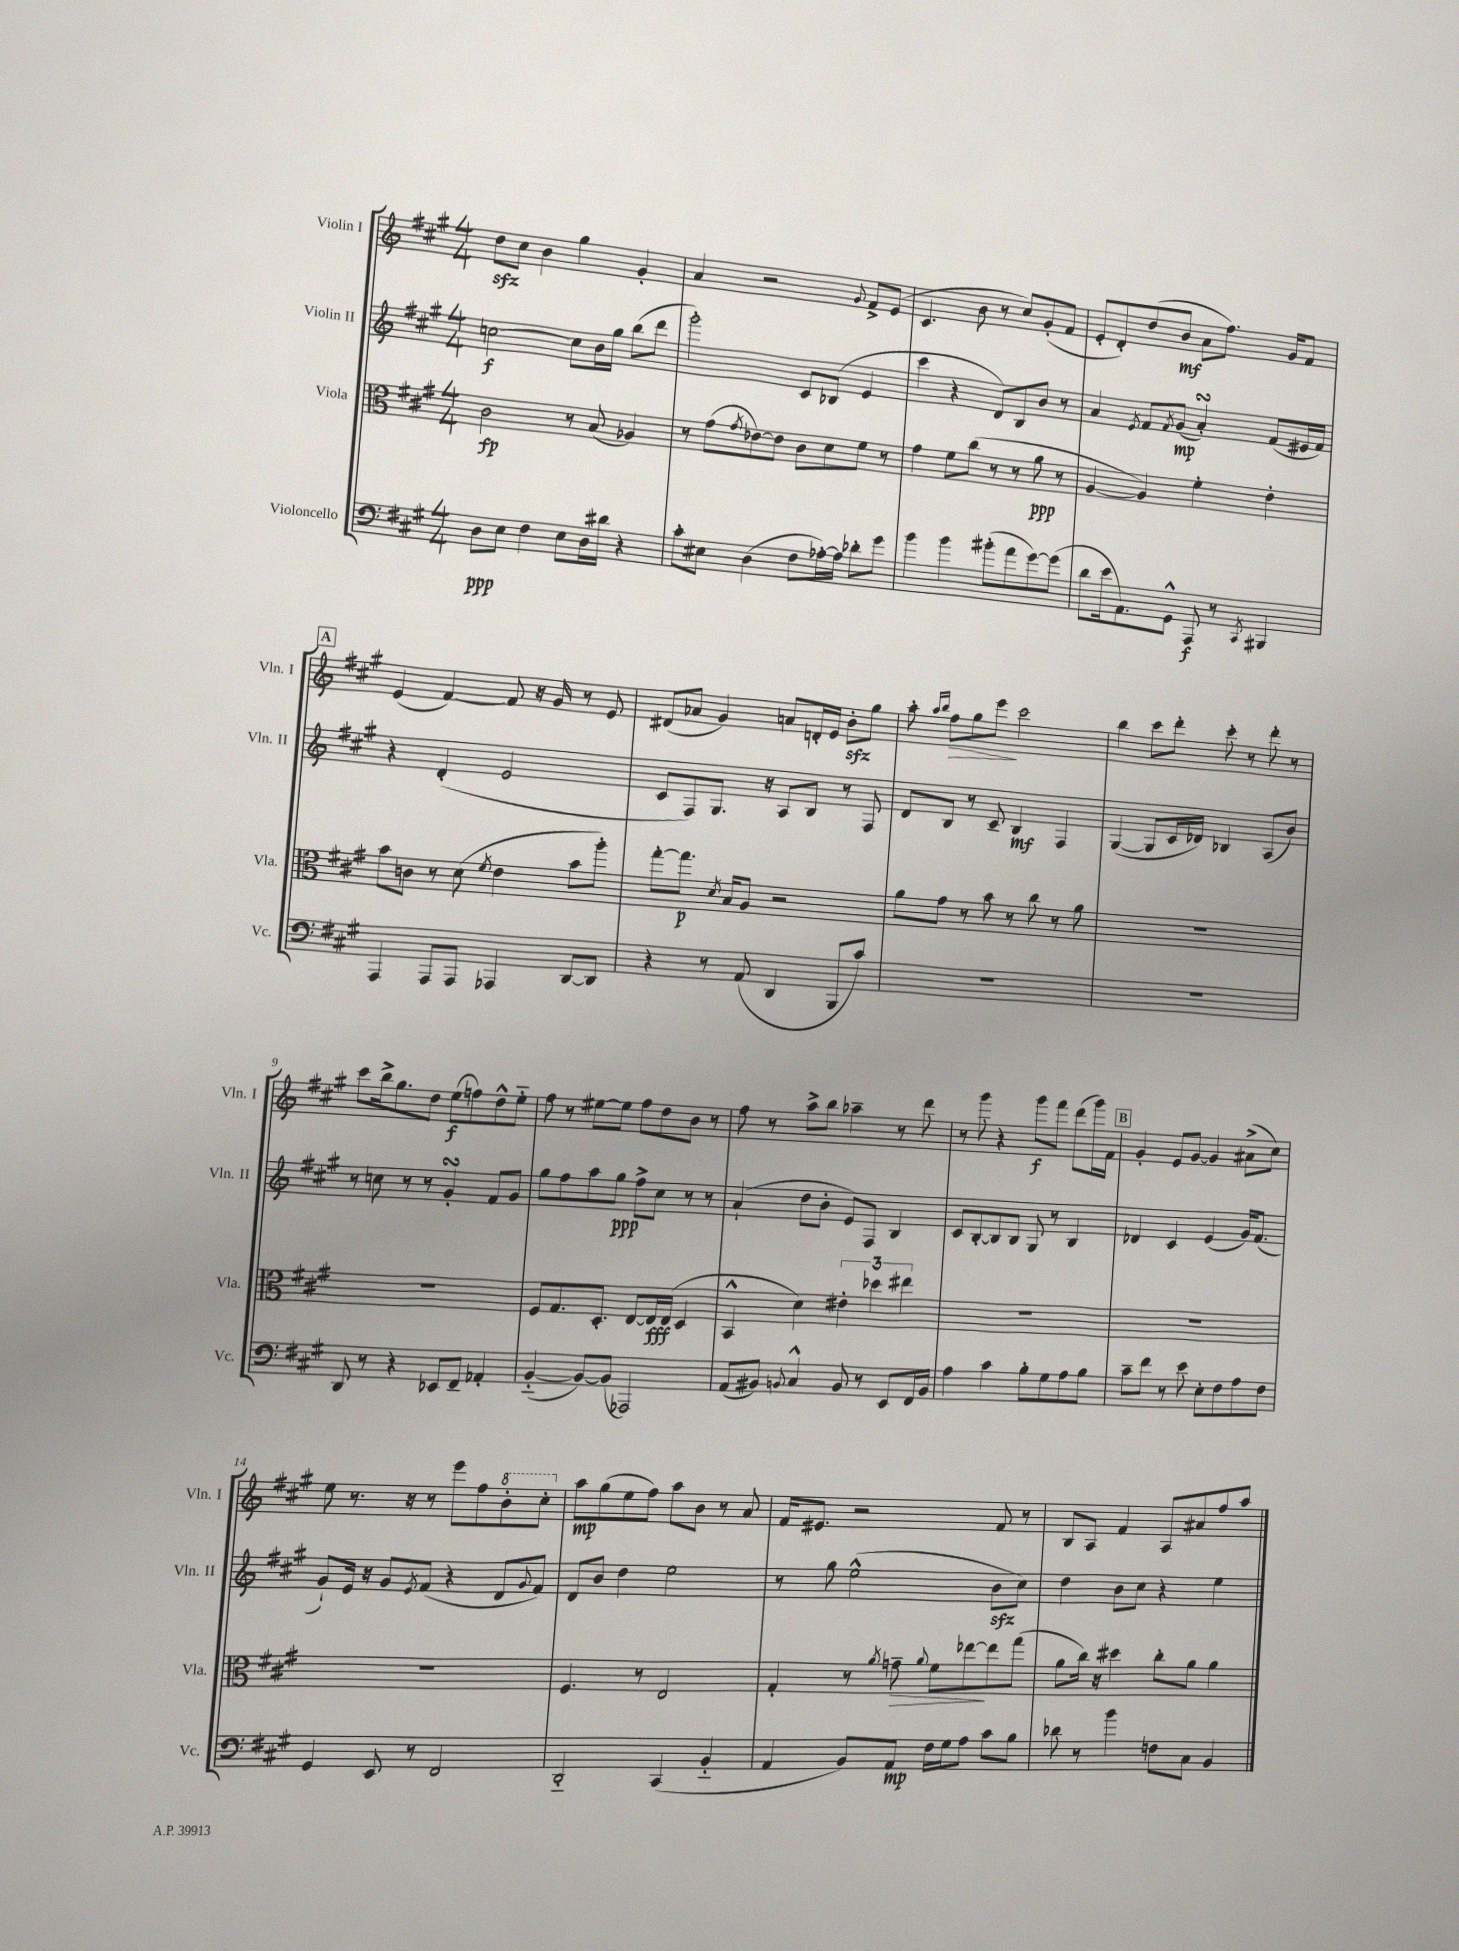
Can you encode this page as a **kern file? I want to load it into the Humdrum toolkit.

**kern	**kern	**kern	**kern
*staff4	*staff3	*staff2	*staff1
*clefF4	*clefC3	*clefG2	*clefG2
*k[f#c#g#]	*k[f#c#g#]	*k[f#c#g#]	*k[f#c#g#]
*M4/4	*M4/4	*M4/4	*M4/4
8D\L	2c#\	[2cc\	8dd\L
8E\J	.	.	8cc#\J
4F#\	.	.	4b\
8E\L	8r	8cc\]L	4gg#\
16D\L	(8B/	16b\L	.
16d#\JJ	.	16gg#\JJ	.
4r	4A-/)	(8bb\L	4g#'/
.	.	8ddd\J	.
=	=	=	=
8c#'\L	8r	2ggg#'\)	4a/
8E#\J	(8g#\L	.	.
.	8qg#/	.	.
(4D\	[8e-\)	.	2r
.	8e-\]J	.	.
8F#\L	8c#\L	8c#/L	.
[16A-'\L)	8d\	(8B-/J	.
16A-\]JJ	.	.	.
.	.	.	8qqg#/
8d-'\L	8f#\J	4e/	8f#^/L
8g#\J	8r	.	(8e/J
=	=	=	=
4b\	4g#\	4ccc#\	4.c#/
4b\	8f#\L	4r	.
.	(8cc#\J	.	8b\
(8b#'\L	8r	8d/L)	8r
8a\	8r	8B/	8cc#/L)
[8g#\)	8a\	8b/J	(8g#'/
(8g#\]J	8r	8r	8f#/J
=	=	=	=
8d\L	[4A/	4a/	8e'/L
16e\k	.	.	8d'/)
8.AA\)	.	.	.
.	.	8qe/	.
.	4A/])	8f#/L	(8dd/
.	.	8qf#/	.
8GG#^^\J	.	(8g#/J	8b/J
8AAA/	4f#'\	4a'/)	8a\L
8r	.	.	8.ff#\J)
8qCC#/	.	.	.
4BBB#/	4e'\	(8f#/L	.
.	.	.	16g#/LK
.	.	16e#/L	8f#/J
.	.	16f#/JJ)	.
=	=	=	=
4AAA/	8b\L	4r	(4e/
.	8c\J	.	.
8AAA/L	8r	(4d'/	[4f#/)
8AAA/J	(8d\	.	.
.	8qf#/	.	.
4AAA-/	4e\	2e/	8f#/]
.	.	.	16r
.	.	.	16g#/
[8DD/L	8b\L	.	8r
8DD/]J	8aa'\J)	.	8e/
=	=	=	=
4r	[8gg#'\L	8c#/L	(8d#/L
.	8.gg#\]J	8F#/)	8a-/J
8r	.	8.G#/J	4g#/)
.	8qd/	.	.
.	16B/LK	.	.
(8AA/	8A/J	.	.
.	.	16r	.
4DD/	2r	8A/L	8a/L
.	.	8B/J	16d'/L
.	.	.	16e/JJ
8BBB/L	.	8r	8b'\L
8c#/J)	.	8F#/	8gg#\J
=	=	=	=
1r	8a\L	8d/L	8aa'\
.	.	.	16qqaa/LL
.	.	.	16qqbb/JJ
.	8g#\J	8B/J	8ff#\L
.	8r	8r	8gg#\
.	8b\	8c#~/	8eee\J
.	8r	4B/	2ccc#\
.	8cc#\	.	.
.	8r	4F#/	.
.	8a\	.	.
=	=	=	=
1r	1r	([4G#/	4bb\
.	.	8G#/]L	8ccc#\L
.	.	16c#/L	8ddd'\J
.	.	16d-/JJ)	.
.	.	4B-/	8ccc#'\
.	.	.	8r
.	.	(8A/L	8ddd'\
.	.	8b/J)	8r
=	=	=	=
8DD/	1r	8r	8ccc#\L
8r	.	8cc\	16bb^\k
.	.	.	8.gg#\
4r	.	8r	.
.	.	8r	8dd\J
8EE-/L	.	4g#'/	(8ee\L
8FF#~/J	.	.	8ff\)
4AA-'/	.	8f#/L	8dd^^\
.	.	8g#/J	8ee'~\J
=	=	=	=
([4BB'~/	8F#/L	8gg#\L	8ff#\
.	8.G#/	8ff#\	8r
8BB/_L)	.	8aa\	[8ee#\L
.	8.D'/J	.	.
(8BB/]J	.	8gg#\J	8ee#\]J
2AAA-/)	[8E/L	8ff#^\L	8ff#\L
.	16E/]L	8cc#\J	8dd\
.	(16E/JJ	.	.
.	4D/	8r	8b\J
.	.	8r	8r
=	=	=	=
(8AA/L	4BB^^/	(4a`/	8ff#\
8BB#/J)	.	.	8r
8qqBB/	.	.	.
4C#^^/	4d\)	8dd\L	8aa^\L
.	.	8b'\J	8bb\J
8BB/	6e#'\	8e/L)	4aa-~\
8r	.	8F#/J	.
.	6dd-\	.	.
8EE/L	.	4B/	8r
.	6ee#\	.	.
16FF#/L	.	.	8ddd\
16BB/JJ	.	.	.
=	=	=	=
4A\	1r	8c#/L	8r
.	.	[8B'/	8ggg#\
4c#\	.	8B/]	4r
.	.	8B/J	.
8B'\L	.	8G#/	8ggg#\L
8G#\	.	8r	8fff#\J
8A\	.	4B/	(8ddd\L
8B\J	.	.	16ggg#\L)
.	.	.	16f#\JJ
=	=	=	=
8c#~\L	1r	4d-/	4g#'/
8f#\J	.	.	.
8r	.	4c#/	8e/L
8e\	.	.	[8g#/J
8E'\L	.	(4e/	4g#/]
8F#\	.	.	.
8A\	.	16g#/LK)	(8a#^\L
.	.	(8.f#/J	.
8F#\J	.	.	8cc#\J)
=	=	=	=
4GG#/	1r	8g#`/L)	8ee\
.	.	16e/Jk	8.r
.	.	16r	.
8EE/	.	8g#/L	.
.	.	.	16r
.	.	8qe/	.
8r	.	(8f#/J	8r
2FF#/	.	4r	8eee\L
.	.	.	8ff#\
.	.	8d/L	8bb'\
.	.	8qqg#/	.
.	.	8f#/J)	8ccc#'\J
=	=	=	=
2DD'~/	4.F#/	8d/L	8aa\L
.	.	8b/J	(8gg#\
.	.	4dd\	8ee\
.	8r	.	8ff#\J)
(4CC#/	2E/	2ee\	8aa\L
.	.	.	8b\J
4BB'~/	.	.	8r
.	.	.	8a/
=	=	=	=
4AA/	4G#'/	8r	16f#/LK
.	.	.	8.e#/J
.	.	8gg#\	.
8BB/L)	8r	(2ee^^\	2r
.	8qa/	.	.
8AA/J	8g~\	.	.
.	8qqa/	.	.
16F#\LL	8f#\L	.	.
16G#\J	.	.	.
8A\J	[8ee-\	.	.
8c#\L	8ee-\]	8b\L	8f#/
8B\J	(8gg#\J	8cc#\J)	8r
=	=	=	=
8d-\	8a\L	4dd\	8B/L
8r	16cc#\Jk)	.	8A/J
.	16r	.	.
4b\	4dd#\	8b\L	4f#/
.	.	8cc#\J	.
8F\L	8cc#'\L	4r	8A/L
8C#\J	8a\J	.	8a#/
4BB/	4a\	4ee\	8ff#/
.	.	.	8aa/J
==	==	==	==
*-	*-	*-	*-
